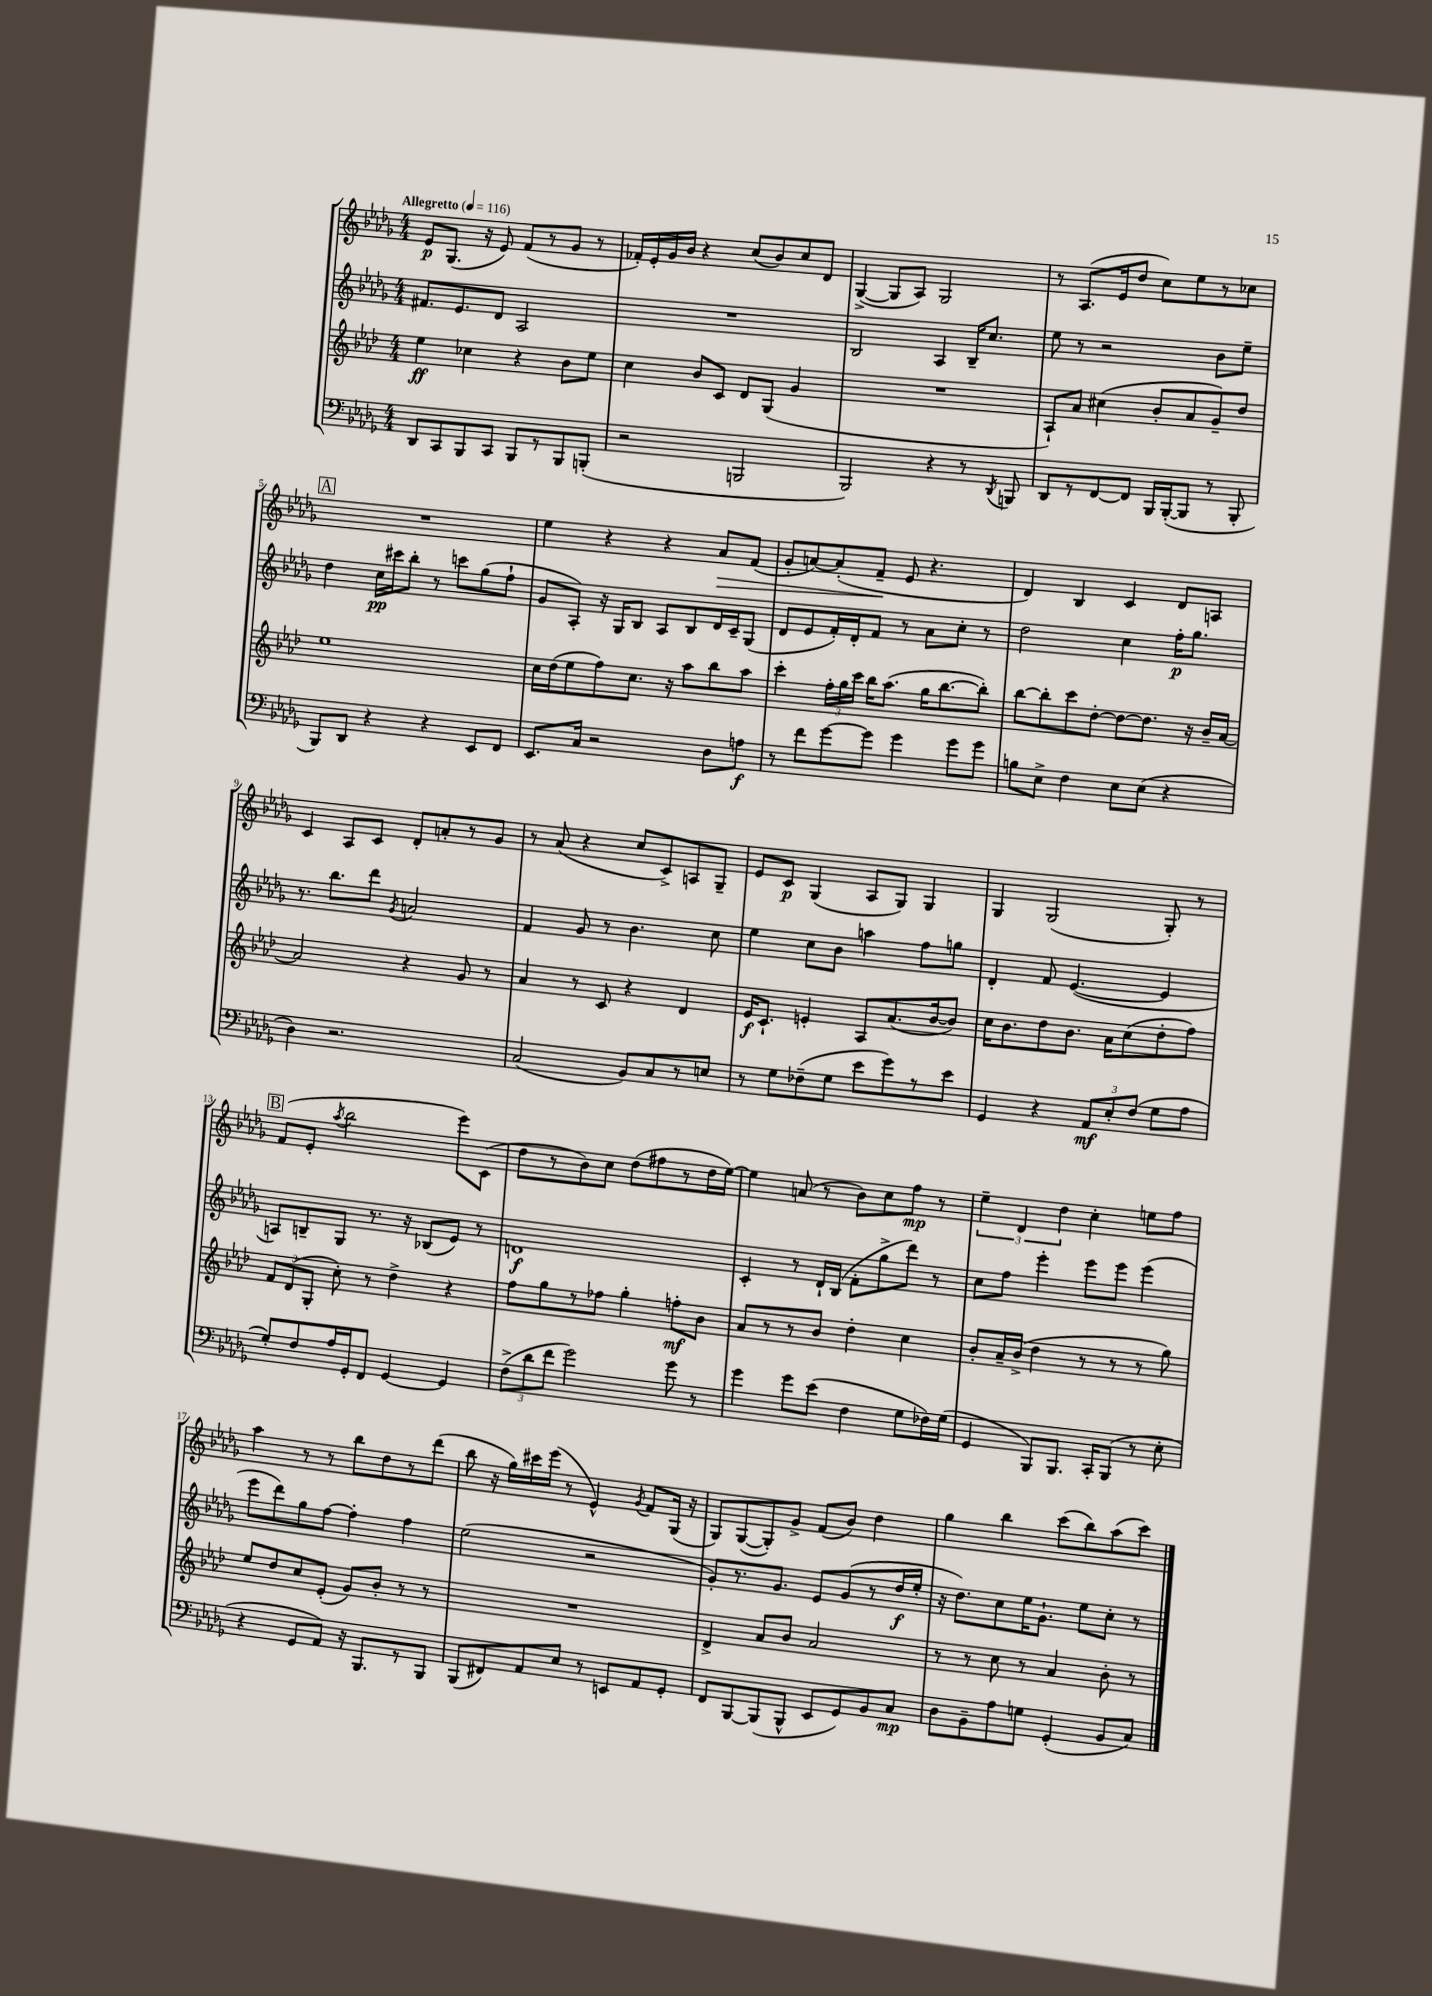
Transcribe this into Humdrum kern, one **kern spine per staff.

**kern	**kern	**kern	**kern
*staff4	*staff3	*staff2	*staff1
*clefF4	*clefG2	*clefG2	*clefG2
*k[b-e-a-d-g-]	*k[b-e-a-d-]	*k[b-e-a-d-g-]	*k[b-e-a-d-g-]
*M4/4	*M4/4	*M4/4	*M4/4
*MM116	*MM116	*MM116	*MM116
8DD-/L	4ee-\	8.f#/L	8e-/L
8CC/	.	.	(8.G-/J
.	.	8.e-/	.
8BBB-/	4cc-\	.	.
.	.	.	16r
8CC/J	.	8d-/J	8e-/)
8BBB-/L	4r	2A-/	(8f/L
8r	.	.	8r
8BBB-/	8b-\L	.	8g-/J
(8BBB'/J	8ee-\J	.	8r
=	=	=	=
2r	4cc\	1r	16f-'/LL)
.	.	.	16e-'/
.	.	.	16g-/
.	.	.	16b-/JJ
.	8b-/L	.	4r
.	8c/J	.	.
2BBB/	8d-/L	.	(8cc/L
.	(8G/J	.	8b-/)
.	4g/	.	8cc/
.	.	.	8d-/J
=	=	=	=
2BBB-/)	1r	2B-/	([4G-^/
.	.	.	8G-/]L
.	.	.	8A-/J)
4r	.	4A-/	2G-/
8r	.	16B-~/LK	.
.	.	8.cc/J	.
8qDD-/	.	.	.
8BBB/	.	.	.
=	=	=	=
8DD-/L	8A-`/L)	8ee-\	8r
8r	8a-/J	8r	(8.A-/L
[8FF/	(4cc#\	2r	.
.	.	.	16e-/k
8FF/]J	.	.	8dd-/J
16BBB-/LL	8b-'/L	.	8cc\L)
([16BBB-'/J	.	.	.
8BBB-/]J	8a-/	.	8ee-\
8r	8g~/)	8b-\L	8r
8BBB-'/	8dd-/J	8ee-~\J	8cc-\J
=	=	=	=
8BBB-/L)	1ee-	4dd-\	1r
8DD-/J	.	.	.
4r	.	16cc\LL	.
.	.	16ccc#\J	.
.	.	8bb-'\J	.
4r	.	8r	.
.	.	8ccc\L	.
8EE-/L	.	(8gg-\	.
8FF/J	.	8ff`\J	.
=	=	=	=
8.EE-/L	16cc\LL	8g-/L	4ee-\
.	(16dd-\J	.	.
.	8ee-\	8A-'/J)	.
16C/Jk	.	.	.
2r	8ff\)	16r	4r
.	.	16G-/LK	.
.	8.cc\J	8B-/J	.
.	.	8A-/L	4r
.	16r	.	.
.	8aa-\L	8B-/	.
8D-\L	8bb-\	16d-/L	8a-/L
.	.	16c~/J	.
8A\J	8aa-\J	(8G-/J	(8f/J
=	=	=	=
8r	4ccc'\	8d-/L	8g-'/L
8f\L	.	8e-/	[8a/)
[8g-\	24ff'\LL	16f'/L)	(8a'/]
.	24gg\	.	.
.	.	16d-'/J	.
.	24ccc\JJ	.	.
8g-\]J	16bb-\LK	8f/J	8f~/J
.	(8.aa-\J	.	.
4g-\	.	8r	8e-/
.	16gg\LK	8a-\L	4.r
.	[8.bb-\	.	.
8g-\L	.	8cc'\J	.
8g-\J	8bb-'\]J)	8r	.
=	=	=	=
8B\L	[8bb-\L	2dd-\	4d-/)
8E-^\J	8bb-'\]	.	.
4F\	8ccc\	.	4B-/
.	[8dd-'\J	.	.
8E-\L	8dd-\_L	4cc\	4c/
(8E-\J	8.dd-\]J	.	.
4r	.	16ff'\LK	8d-/L
.	16r	8.gg-\J	.
.	16b-~/LL	.	8A/J
.	[16a-/JJ	.	.
=	=	=	=
4D-\)	2a-/]	8.r	4c/
.	.	8.bb-\L	.
2.r	.	.	8A-/L
.	.	8ddd-\J	8c/J
.	.	8qg-/	.
.	4r	2a/	8d-'/L
.	.	.	8a'/
.	8g/	.	8r
.	8r	.	8g-/J
=	=	=	=
(2C/	4a-/	4f/	8r
.	.	.	(8a-/
.	8r	8g-/	4r
.	8c/	8r	.
8BB-/L)	4r	4.b-\	8cc/L
8C/	.	.	8c^/)
8r	4d-/	.	8A/
8E/J	.	8cc\	8G-~/J
=	=	=	=
8r	16e-/LK	4ee-\	8e-/L
.	8.c`/J	.	.
8G-\L	.	.	8c/J
(8F-~\	4e'/	8cc\L	(4G-/
8G-\J	.	8b-\J	.
8e-\L	8A-/L	4aa\	8A-/L
8g-\)	(8.a-/	.	8G-/J)
8r	.	8ff\L	4G-/
.	[16b-/k	.	.
8e-\J	8b-/]J)	8gg\J	.
=	=	=	=
4GG-/	16cc\LK	4d-'/	4G-/
.	8.b-\	.	.
4r	8dd-\	8f/	(2G-/
.	8.b-\J	([4.e-/	.
12AA-/L	.	.	.
.	16a-\LK	.	.
12E-'/	.	.	.
.	(8cc\	.	.
(12F/J	.	.	.
8G-\L	8dd-'\	4e-/]	8G-'/)
8A-\J	8ff\J)	.	8r
=	=	=	=
8G-'/L)	12f/L	8A/L)	(8f/L
.	(12d-/	.	.
8F/	.	8B~/	8e-'/J
.	12G'/J	.	.
.	.	.	8qaa-/
16A-/L	8cc'\)	8G-/J	2bb-\
16GG-'/J	.	.	.
8FF/J	8r	8.r	.
[4GG-/	4dd-^\	.	.
.	.	16r	.
.	.	(8B-/L	.
4GG-/]	4r	8e-/J)	8eee-\L)
.	.	8r	(8c\J
=	=	=	=
(12F^\L	8ff\L	1d	8dd-\L
12d-\	.	.	.
.	8gg\	.	8r
12f\J	.	.	.
2g-\)	8r	.	8b-\)
.	8ff-\J	.	8cc\J
.	4gg'\	.	(8dd-\L
.	.	.	8ff#\
8g-\	8ff'\L	.	8r
8r	8b-\J	.	16dd-\L
.	.	.	[16ee-\JJ)
=	=	=	=
4g-\	8a-/L	4c'/	4ee-\]
.	8r	.	.
8g-\L	8r	8r	(8a/
(8e-\J	8b-/J	16d-`/LL	8r
.	.	(16B-/JJ	.
4F\	4dd-'\	8f'\L	8b-\L)
.	.	8gg-^\	8cc\
8G-\L	4cc\	8ddd-\J)	8ff\J
16F-\L)	.	8r	8r
(16G-\JJ	.	.	.
=	=	=	=
4GG-/	8b-'/L	8cc\L	6ee-~\
.	16a-~/L	8ff\J	.
.	.	.	6d-/
.	(16b-^/JJ	.	.
8BBB-/L)	4dd-\	4eee-'\	.
.	.	.	6dd-\
8.BBB-/J	.	.	.
.	8r	8eee-\L	4cc'\
16CC'/LK	.	.	.
(8BBB-/J	8r	8eee-\J	.
8r	8r	(4eee-\	8ee\L
8E-'\	8gg\)	.	8ff\J
=	=	=	=
4r	8ee-/L	8eee-\L	4aa-\
.	8dd-/	8ddd-\)	.
8GG-/L	8cc/	8gg-\	8r
8AA-/J)	(8e-'/J	[8ff\J	8r
16r	8g/L)	4ff'\]	8bb-\L
8.BBB-/L	.	.	.
.	8b-'/J	.	8dd-\
8r	8r	4ff\	8r
8BBB-/J	8r	.	(8ddd-\J
=	=	=	=
(8BBB-/L	1r	(2ee-\	8bb-\
8FF#/)	.	.	16r
.	.	.	16gg-\LL)
8AA-/	.	.	16ccc#\
.	.	.	(16eee-\JJ
8E-/J	.	.	8r
8r	.	2r	4e-^^/)
8EE/L	.	.	.
.	.	.	8qg-/
8AA-/	.	.	8f/L
8GG-'/J	.	.	(16G-/Jk
.	.	.	16r
=	=	=	=
8FF/L	4d-^/	8g-'/L)	8G-/L)
[8BBB-/	.	8.r	([8G-/
(8BBB-/]	8a-/L	.	8G-'/])
.	.	8.g-/J	.
8BBB-^^/J	8b-/J	.	8g-^/J
8EE-/L	2a-/	8e-/L	(8f/L
8GG-/)	.	(8g-/	8b-/J)
8BB-/	.	8r	4dd-\
8C/J	.	16dd-/L	.
.	.	16ee-'/JJ	.
=	=	=	=
8D-\L	8r	16r	4gg-\
.	.	8.dd-\L)	.
8BB-~\	8r	.	.
8A-\	8cc\	8cc\	4bb-\
8G\J	8r	16ee-\K	.
.	.	8.g-`\J	.
(4GG-'/	4a-/	.	(8ccc\L
.	.	8ee-\L	8bb-\)
8BB-/L	8b-'\	8cc'\J	(8aa-\
8C/J)	8r	8r	8ccc\J)
==	==	==	==
*-	*-	*-	*-
